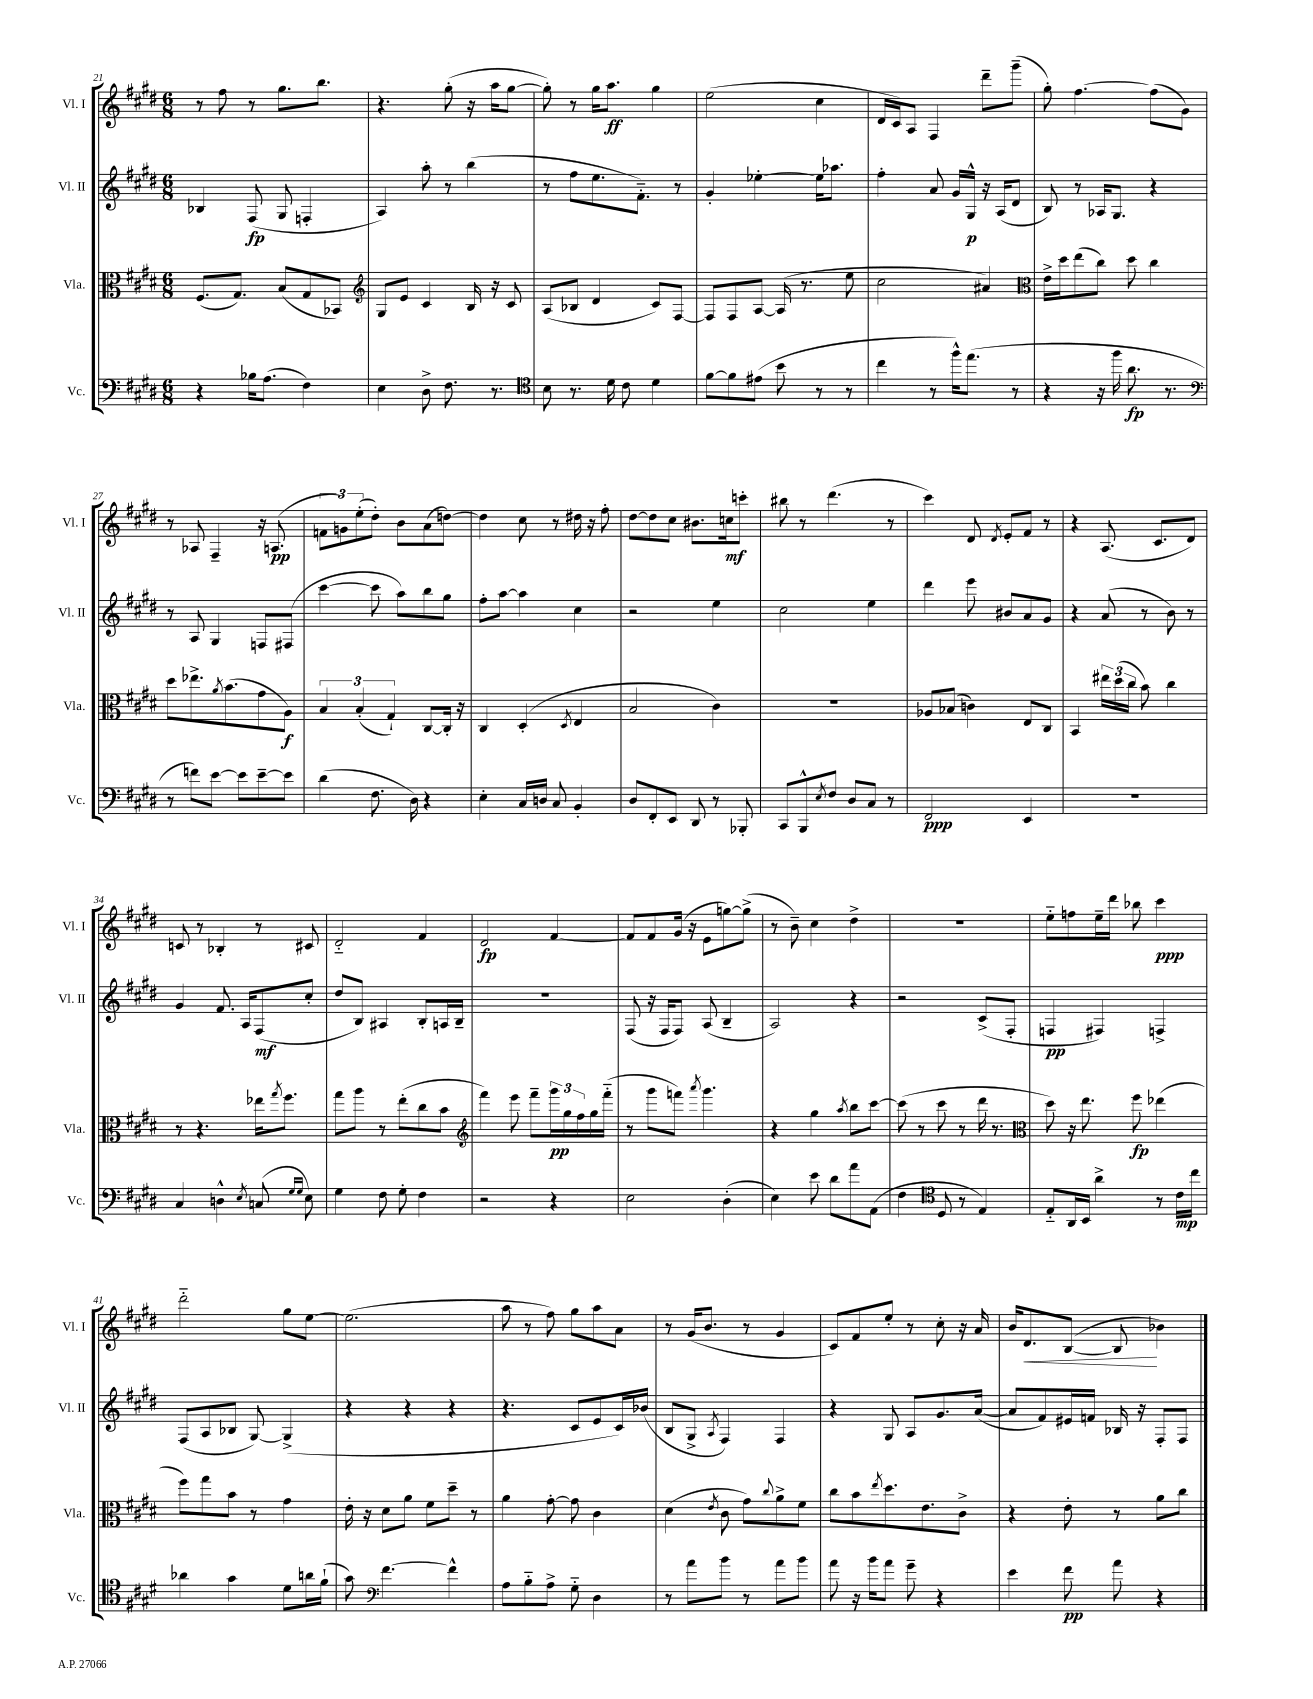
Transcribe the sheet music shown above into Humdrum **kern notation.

**kern	**kern	**kern	**kern
*staff4	*staff3	*staff2	*staff1
*clefF4	*clefC3	*clefG2	*clefG2
*k[f#c#g#d#]	*k[f#c#g#d#]	*k[f#c#g#d#]	*k[f#c#g#d#]
*M6/8	*M6/8	*M6/8	*M6/8
4r	(8.F#	4B-	8r
.	.	.	8ff#
.	8.G#)	.	.
16B-	.	(8F#	8r
(8.A	.	.	.
.	(8B	8G#	8.gg#
4F#)	8G#	4F'	.
.	.	.	8.bb
.	8BB-)	.	.
=	=	=	=
*	*clefG2	*	*
4E	8G#	4A)	4.r
.	8e	.	.
8D#^	4c#	8aa'	.
8.F#	.	8r	(8gg#'
.	16B	(4bb	16r
8.r	16r	.	16aa
.	8c#	.	[8gg#
=	=	=	=
*clefC4	*	*	*
8B	(8A	8r	8gg#'])
8.r	8B-	8ff#	8r
.	4d#	8.ee	16gg#
16d#	.	.	8.aa
8c#	.	.	.
.	.	8.f#'~)	.
4d#	8c#)	.	4gg#
.	[8F#	8r	.
=	=	=	=
[8f#	8F#]	4g#'	(2ee
8f#]	8F#	.	.
(8e#	[8A	[4ee-'	.
8b	(16A]	.	.
.	8.r	.	.
8r	.	16ee-]	4cc#
.	.	8.aa-	.
8r	8ee	.	.
=	=	=	=
4cc#	2cc#	4ff#'	16d#
.	.	.	16c#)
.	.	.	8A
8r	.	8a	4F#
16ff#^^)	.	16g#	.
(8.ee	.	16G#^^	.
.	4a#)	16r	8ddd#~
.	.	(16A	.
8r	.	8d#	(8ggg#~
=	=	=	=
*	*clefC3	*	*
4r	16e^	8B)	8gg#')
.	16dd#	.	.
.	(8ee	8r	[4.ff#
16r	8cc#)	16A-	.
16ff#	.	8.G#	.
8.a	8dd#	.	.
.	4cc#	4r	(8ff#]
8.r	.	.	.
.	.	.	8g#)
=	=	=	=
*clefF4	*	*	*
8r	8dd#	8r	8r
8f)	8.ee-^	8A	8A-
[8e	.	4G#	4F#~
.	8qa	.	.
.	(8.b	.	.
8e]	.	.	.
[8e~	8g#	8F	16r
.	.	.	(8.A
8e]	8A)	(8F#	.
=	=	=	=
(4d#	6B	[4ccc#	12f
.	.	.	12g)
.	(6B'	.	(12ee'
8.F#	.	8ccc#]	8dd#')
.	6G#`)	.	.
.	.	8aa)	8b
16D#)	.	.	.
4r	[8C#	8bb	(8a
.	16C#']	8gg#	[8dd)
.	16r	.	.
=	=	=	=
4E'	4C#	8ff#'	4dd]
.	.	[8aa	.
16C#	(4D#'	4aa]	8cc#
16D	.	.	.
8C#	.	.	8r
.	8qD#	.	.
4BB'	4E	4cc#	16dd#
.	.	.	16r
.	.	.	8ff#'
=	=	=	=
8D#	2B	2r	[8dd#
8FF#'	.	.	8dd#]
8EE	.	.	8cc#
8DD#	.	.	8.b#
8r	4c#)	4ee	.
.	.	.	16cc
8BBB-'	.	.	8ccc'
=	=	=	=
8CC#	2.r	2cc#	8bb#
8BBB^^	.	.	8r
8qE	.	.	.
8F#	.	.	(4.ddd#
8D#	.	.	.
8C#	.	4ee	.
8r	.	.	8r
=	=	=	=
2FF#	8A-	4ddd#	4ccc#)
.	(8B-	.	.
.	4c)	8eee	8d#
.	.	.	8qd#
.	.	8b#	8e'
4EE	8E	8a	8f#
.	8C#	8g#	8r
=	=	=	=
2.r	4BB	4r	4r
.	24ee#	(8a	(8.A
.	(24dd#	.	.
.	24cc#	.	.
.	8b)	8r	.
.	.	.	8.c#
.	4cc#	8b)	.
.	.	8r	8d#)
=	=	=	=
4C#	8r	4g#	8c
.	4.r	.	8r
4D^^	.	8.f#	4B-'
.	.	16A	.
8qE	.	.	.
(8C	16ee-	(8F#	8r
.	8qgg#	.	.
.	8.ff#	.	.
16qqG#	.	.	.
16qqG#	.	.	.
8E)	.	8cc#'	8c#
=	=	=	=
4G#	8gg#	8dd#	2d#'~
.	8aa	8B)	.
8F#	8r	4A#	.
8G#'	(8ee'	.	.
4F#	8cc#	8B'	4f#
.	8b	16A	.
.	.	16B~	.
=	=	=	=
*	*clefG2	*	*
2r	4fff#)	2.r	2d#
.	8eee	.	.
.	8fff#~	.	.
4r	24ggg#	.	[4f#
.	24gg#	.	.
.	24ff#	.	.
.	16gg#	.	.
.	(16fff#'~	.	.
=	=	=	=
2E	8r	(8F#	8f#]
.	8ggg#	16r	8f#
.	.	16F#	.
.	8fff)	8F#)	(16g#
.	.	.	16r
.	8qaaa	.	.
.	4.ggg#	(8A	8e
(4D#'	.	4B~	[8gg)
.	.	.	(8gg^]
=	=	=	=
4E)	4r	2A)	8r
.	.	.	8b~)
8e	4gg#	.	4cc#
8d#	.	.	.
.	8qaa	.	.
8a	8bb	4r	4dd#^
(8AA	[8ccc#	.	.
=	=	=	=
4F#	(8ccc#]	2r	2.r
.	8r	.	.
*clefC4	*	*	*
8D#	8ccc#	.	.
8r	8r	.	.
4E)	16ddd#	(8c#^	.
.	8.r	.	.
.	.	8F#'	.
=	=	=	=
*	*clefC3	*	*
8E'~	8dd#)	4F	8ee'~
16AA	16r	.	8ff
16BB	8.ee	.	.
4a^	.	4F#)	16ee~
.	.	.	16ddd#
.	8ff#	.	8bb-
8r	(4ee-	4F^	4ccc#
16c#	.	.	.
16cc#	.	.	.
=	=	=	=
4a-	8ff#)	(8F#	2ddd#'~
.	8gg#	8A	.
4g#	8b	8B-	.
.	8r	[8G#)	.
8d#	4g#	(4G#^]	8gg#
16a	.	.	[8ee
(16f#`	.	.	.
=	=	=	=
8g#)	16e'	4r	(2.ee]
.	16r	.	.
*clefF4	*	*	*
[4.f#	8d#	.	.
.	8a	4r	.
.	8f#	.	.
4f#^^]	8dd#~	4r	.
.	8r	.	.
=	=	=	=
8A	4a	4.r	8aa
8B'~	.	.	8r
8A^	[8g#'	.	8ff#)
8G#'~	8g#]	8c#	8gg#
4D#	4c#	8e	8aa
.	.	16c#)	8a
.	.	(16b-	.
=	=	=	=
8r	(4d#	8B	8r
8a	.	8G#^	(16g#
.	.	.	8.b
.	8qe	8qA	.
8b	8c#	4F#)	.
8r	8g#)	.	8r
.	8qqcc#	.	.
8a	8a^	4F#	4g#
8b	8f#	.	.
=	=	=	=
8a	8cc#	4r	8c#)
16r	8b	.	8f#
16b	.	.	.
.	8qee	.	.
8a	8.dd#	8G#	8ee'
8g#~	.	8A	8r
.	8.e	.	.
4r	.	8.g#	8cc#'
.	8c#^	.	16r
.	.	([16a	16a
=	=	=	=
4e	4r	8a]	16b
.	.	.	8.d#
.	.	8f#)	.
8f#	8e'	16e#	([8B
.	.	16f	.
8a	8r	16B-	8B]
.	.	16r	.
4r	8a	8F#'	4b-)
.	8cc#	8F#	.
==	==	==	==
*-	*-	*-	*-
